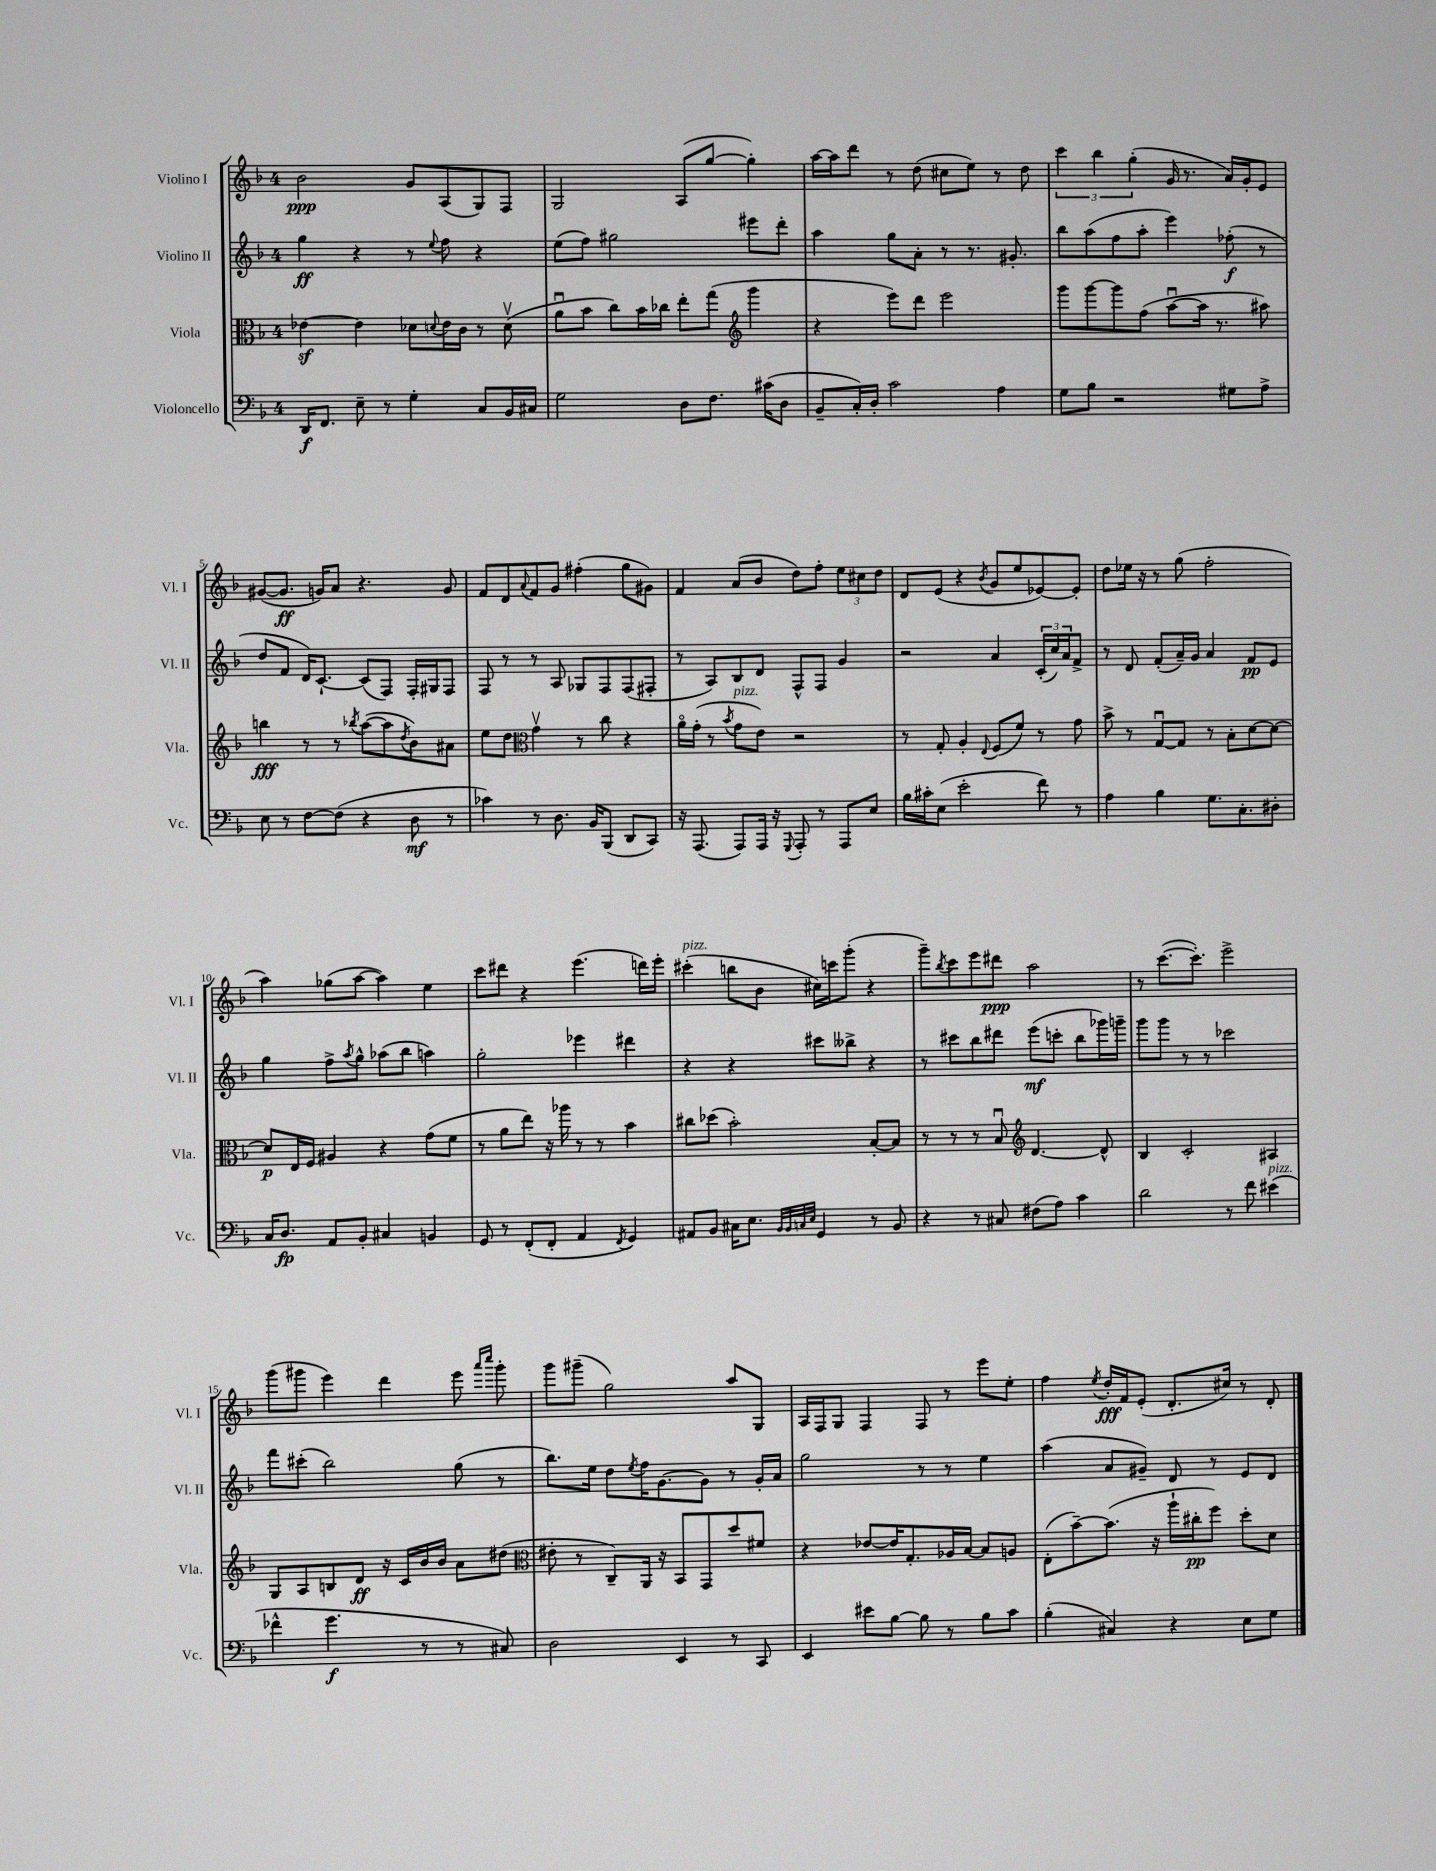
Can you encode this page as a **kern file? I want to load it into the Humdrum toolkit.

**kern	**kern	**kern	**kern
*staff4	*staff3	*staff2	*staff1
*clefF4	*clefC3	*clefG2	*clefG2
*k[b-]	*k[b-]	*k[b-]	*k[b-]
*M4/4	*M4/4	*M4/4	*M4/4
16DD/LK	[4e-\	4gg\	2b-\
8.FF/J	.	.	.
8E~\	4e-\]	4r	.
8r	.	.	.
4G'\	8d-\L	8r	8g/L
.	8qqd/	8qqee/	.
.	16e-\L	8ff\	(8A/
.	16c\JJ	.	.
8C/L	8r	4r	8G/)
16BB-/L	(8dv\	.	8F/J
16C#/JJ	.	.	.
=	=	=	=
2G\	8au\L	(8ee\L	2G/
.	8b-\J	8ff\J)	.
.	8cc\L)	2gg#\	.
.	16b-\L	.	.
.	16cc-\JJ	.	.
8D\L	8ee'\L	.	(8A/L
8.F\J	(8gg\J	.	[8gg/J
*	*clefG2	*	*
.	4ggg\	8eee#\L	4gg'\])
(16c#\LK	.	.	.
8D\J	.	8ddd'\J	.
=	=	=	=
8BB-~/L	4r	4aa\	[16aa\LL
.	.	.	16aa\]J
16C'/L)	.	.	8ddd\J
16D'/JJ	.	.	.
2c\	8eee\L)	8gg\L	8r
.	8ddd\J	8a'\J	(8dd\
.	2eee\	8r	8cc#\L
.	.	8.r	8ee\J)
4A\	.	.	8r
.	.	8.g#'/	.
.	.	.	8dd\
=	=	=	=
8G\L	8ggg\L	8bb-\L	6ccc\
8B-\J	[8ggg\	(8aa\	.
.	.	.	6bb-\
2r	8ggg\]	8ff\	.
.	.	.	(6gg'\
.	(8ff\J	8aa'\J	.
.	[8aau\L	4eee\)	16g/
.	.	.	8.r
.	16aa\]Jk	.	.
.	8.r	.	.
8G#\L	.	(8ff-'\	16a/LL)
.	.	.	16g'/J
8A^\J	8aa#\)	8r	8e/J
=	=	=	=
8E\	4bb\	8dd/L	([8g#/L
8r	.	8f/J	8.g#/]J
[8F\L	8r	16d/LK)	.
.	.	[8.c`/J	16g/LK)
(8F\]J	8r	.	8a/J
.	8qbb-/	.	.
4r	([8aa\L	(8c/]L	4.r
.	8aa\]	8F/J)	.
.	8qdd/	.	.
8D\	8b-\)	16F'/LL	.
.	.	16G#/J	.
8r	8a#\J	8F/J	8g/
=	=	=	=
4c-\)	8ee\L	8F/	8f/L
.	8dd\J	8r	8d/
*	*clefC3	*	*
.	.	.	8qqa/
8r	4gv\	8r	8f/
8.D\	.	8A/	8g/J
.	8r	8G-/L	(4ff#'\
16BB-/LK	.	.	.
(8BBB-/J	8cc\	8F/	.
8DD/L	4r	(8F/	8gg\L
8CC/J)	.	8F#'/J	8g#\J)
=	=	=	=
16r	16ao\LL	8r	4f/
(8.AAA/	(16g'\JJ	.	.
.	8r	8A/L)	.
.	8qb-/	.	.
8AAA/L)	8g\L	8B-/	(8a/L
16AAA/Jk	8e\J)	8d/J	8b-/J
16r	.	.	.
8qqGGG/	.	.	.
8AAA'/	2r	8F^^/L	8dd\L)
8r	.	8F/J	8ff'\J
8AAA/L	.	4g/	12ee\L
.	.	.	12cc#\
8E/J	.	.	.
.	.	.	12dd\J
=	=	=	=
16B-\LL	8r	2r	8d/L
16c#'\J	.	.	.
(8E\J	8G'/	.	(8e/J
2e'\	4A'/	.	4r
.	8qqE/	.	8qb-/
.	(8F/L	4a/	8g/L
.	8f/J)	.	8ee/
8f\)	8r	(24c'/LL	[8e-/)
.	.	24cc/)	.
.	.	24a/J	.
8r	8g\	8f^/J	8e-'/]J
=	=	=	=
4A\	8b-^\	8r	8dd\L
.	8r	8d/	16ee-\Jk
.	.	.	16r
4B-\	[8Gu/L	(8f'/L	8r
.	8G/]J	16a~/L)	(8gg\
.	.	16g/JJ	.
8.G\L	8r	4a/	2ff'\
.	8B-'\L	.	.
8.C'\	.	.	.
.	[8d\	8f/L	.
8D#'\J	8d\_J	8e/J	.
=	=	=	=
16C/LK	8d/]L	4gg\	4aa\)
8.D/J	.	.	.
.	16E/L	.	.
.	16F/JJ	.	.
8AA/L	4A#/	8ff^\L	(8gg-\L
.	.	8qaa/	.
8BB-'/J	.	8gg^^\J	[8aa\J
4C#/	4r	(8aa-\L	4aa\])
.	.	8bb-\J	.
4BB/	(8g\L	4aa\)	4ee\
.	8f\J	.	.
=	=	=	=
8GG/	8r	2gg'\	8ccc\L
8r	8a\L	.	8ddd#\J
(8FF'/L	8ee\J)	.	4r
8FF'/J	16r	.	.
.	16aa-\	.	.
4AA/	8r	4eee-\	(4.eee\
.	8r	.	.
8qFF/	.	.	.
4GG/)	4b-\	4ddd#\	.
.	.	.	16ddd\LL)
.	.	.	16eee'\JJ
=	=	=	=
8AA#/L	8cc#\L	4r	(4ccc#'\
8BB-/J	(8dd-\J	.	.
16C#\LK	2b-'\)	4r	8bb\L
8.E\J	.	.	.
.	.	.	8b-\J
32qqBB-/LLL	.	.	.
32qqBB-/	.	.	.
32qqC/	.	.	.
32qqE/JJJ	.	.	.
4GG/	.	8ccc#\L	16cc#\LL)
.	.	.	16ccc\J
.	.	8bb--^\J	(8ggg'\J
8r	[8B-'/L	4r	4r
8BB-/	8B-/]J	.	.
=	=	=	=
4r	8r	8r	8ggg~\L)
.	.	.	8qbb-/
.	8r	8ccc#\L	8ccc\
8r	8r	8bb-\	8eee\
8C#/	8B-u/	8ddd#\J	8ddd#\J
*	*clefG2	*	*
(8F#\L	[4.d/	(8eee\L	2aa\
8A\J)	.	8ccc'\J	.
4c\	.	8bb-\L	.
.	8d^^/]	16ggg-\L)	.
.	.	16ggg~\JJ	.
=	=	=	=
2d\	4B-/	8ggg\L	8r
.	.	8ggg\J	([8.ccc\L
.	2c'/	8r	.
.	.	.	8.ccc'\]J)
.	.	8r	.
8r	.	2ccc-\	2eee^\
8f\	.	.	.
(4e#\	4A#/	.	.
=	=	=	=
4f-^^\	8G/L	8fff\L	(8ggg\L
.	8A/	(8ccc#'\J	8ggg#\J
4.g\	8B/	2bb-\)	4eee\)
.	8d/J	.	.
.	16r	.	4ddd\
.	16c/LL	.	.
8r	16b-/	.	.
.	16b-/JJ	.	.
8r	8a\L	(8gg\	8eee\
.	.	.	16qqaaa/LL
.	.	.	16qqcccc/JJ
8C#/)	(8dd#\J	8r	8ggg#'\
=	=	=	=
*	*clefC3	*	*
2D\	8e#'\	8.bb-\L)	8ggg\L
.	8r	.	(8ggg#~\J
.	.	16ee\Jk	.
.	8C~/L)	8dd\L	2gg\)
.	.	8qee/	.
.	16AA/Jk	16ff\K	.
.	16r	[8.g\	.
4EE/	8BB-/L	.	.
.	8GG/	8g\]J	.
8r	8dd/	8r	8aa/L
8CC/	8f#/J	16g'/LL	8G/J
.	.	16a/JJ	.
=	=	=	=
4EE/	4r	2gg\	16A/LL
.	.	.	16F/J
.	.	.	8G/J
8e#\L	[8e-/L	.	4F/
[8B-\J	16e-/]K	.	.
.	8.G'/	.	.
8B-\]	.	8r	8F/
8r	16A-/L	8r	8r
.	[16B-/JJ	.	.
8B-\L	8B-/]L	4ee\	8eee\L
8c\J	8A/J	.	8ee'\J
=	=	=	=
(4B-'\	(8E'\L	(4aa\	4ff\
.	[8b-~\)	.	.
.	.	.	8qee/
4C#/)	(8.b-\]J	8a/L	16dd'/LL
.	.	.	16f/J
.	.	8g#~/J)	(8e'/J
.	16r	.	.
4r	16aa`\LL	8d/	8.d'/L
.	16cc#'\J	.	.
.	8ff\J)	8r	.
.	.	.	16cc#/Jk)
8E\L	8dd'\L	8e/L	8r
8G\J	8d\J	8d/J	8d'/
==	==	==	==
*-	*-	*-	*-
